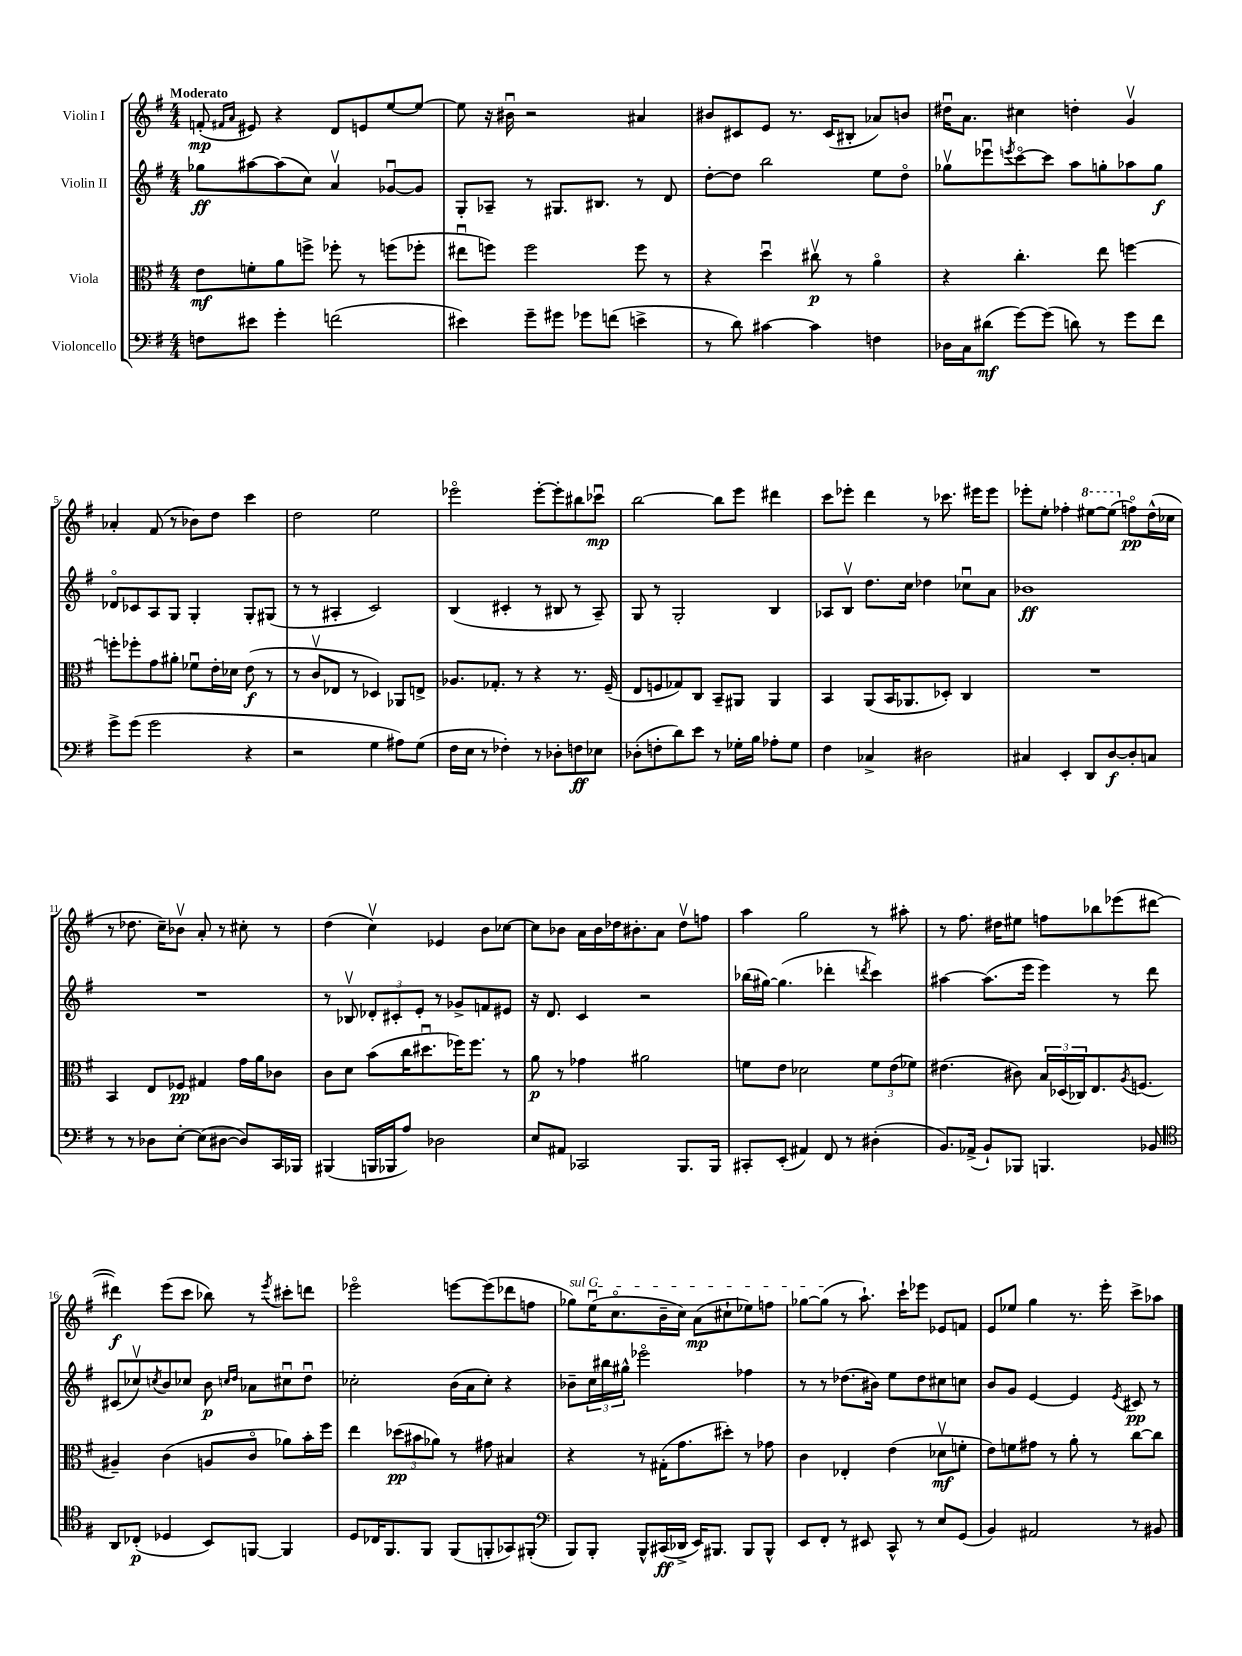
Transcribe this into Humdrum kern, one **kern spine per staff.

**kern	**kern	**kern	**kern
*staff4	*staff3	*staff2	*staff1
*clefF4	*clefC3	*clefG2	*clefG2
*k[f#]	*k[f#]	*k[f#]	*k[f#]
*M4/4	*M4/4	*M4/4	*M4/4
8F	8e	8gg-	(8f'
.	.	.	16qqf#
.	.	.	16qqa
8e#	8f'	[8aa#	8e#)
4g'	8a	(8aa#]	4r
.	8ff^	8cc)	.
(2f	8ff-'	4av	8d
.	8r	.	8e
.	(8ff	[8g-u	[8ee
.	8ff-'	8g-]	8ee_
=	=	=	=
4e#)	8ee#u	8G'	8ee]
.	8ff)	8A-~	16r
.	.	.	16b#u
8g~	2ff	8r	2r
8g#	.	8.G#	.
8g-	.	.	.
.	.	8.B#	.
(8f	.	.	.
4e^	8ff	8r	4a#
.	8r	8d	.
=	=	=	=
8r	4r	[8dd'	8b#
8d)	.	8dd]	8c#
[4c#	4ddu	2bb	8e
.	.	.	8.r
4c#]	8cc#v	.	.
.	.	.	(16c#
.	8r	.	8B#'
4F	4ao	8ee	8a-)
.	.	8ddo	8b
=	=	=	=
16D-	4r	8gg-v	16dd#u
16C	.	.	8.a
(8d#	.	8eee-u	.
.	.	8qeee	.
[8g)	4.cc'	[8ccco	4cc#
(8g]	.	8ccc]	.
8d)	.	8aa	4dd'
8r	8ee	8gg'	.
8g	[4ff	8aa-	4gv
8f#	.	8gg	.
=	=	=	=
8g^	8ff']	8d-o	4a-'
(8g	8ff-'	8c-	.
2g	8g	8A	(8f#
.	8a#'	8G	8r
.	8f-u	4G'	8b-)
.	16e'	.	8dd
.	16d-	.	.
4r	(8e	8G'	4ccc
.	8r	(8G#	.
=	=	=	=
2r	8r	8r	2dd
.	8cv	8r	.
.	8E-	4A#'	.
.	8r	.	.
4G	4D-)	2c)	2ee
8A#)	8AA-	.	.
(8G	8E^	.	.
=	=	=	=
16F#	8.A-	(4B	2eee-o
16E	.	.	.
8r	.	.	.
.	8.G-'	.	.
4F-')	.	4c#'	.
.	8r	.	.
8r	4r	8r	[8eee-'
8D-'	.	8B#	8eee-']
8F	8.r	8r	8bb#
8E-	.	8A~)	8ccc-u
.	(16F#~	.	.
=	=	=	=
(8D-'	8E	8G	[2bb
8F'	8F	8r	.
8d)	8G-)	2G'	.
8e	8C	.	.
8r	8BB~	.	8bb]
16G-'	8AA#	.	8eee
16B	.	.	.
8A-'	4AA#	4B	4ddd#
8G-	.	.	.
=	=	=	=
4F#	4BB	8A-	8ccc
.	.	8Bv	8eee-'
4C-^	(8AA	8.dd	4ddd
.	16BB	.	.
.	8.AA-	16cc	.
2D#	.	4dd-	8r
.	8D-')	.	8.ccc-
.	4C	8cc-u	.
.	.	.	16eee#
.	.	8a	8eee#
=	=	=	=
4C#	1r	1b-	8eee-'
.	.	.	8ee'
4EE'	.	.	4ff-'
8DD	.	.	[8eee#
[8D	.	.	(8eee#]
8D']	.	.	8ffo)
8C	.	.	(16dd^^
.	.	.	16cc-
=	=	=	=
8r	4BB	1r	8r
8r	.	.	8.dd-
8D-	8E	.	.
.	.	.	16cc~)
[8E'	8F-	.	8b-v
(8E]	4G#	.	8a'
[8D#	.	.	8r
8D#])	16g	.	8cc#'
.	16a	.	.
16CC	8c-	.	8r
16BBB-	.	.	.
=	=	=	=
(4BBB#	8c	8r	(4dd
.	8d	8B-v	.
16BBB	(8b	12d-'	4ccv)
16BBB-	.	.	.
.	.	12c#'	.
8A)	16cc	.	.
.	.	12e'	.
.	8.dd#u	.	.
2D-	.	8r	4e-
.	16ff-)	8g-^	.
.	8.ff-	.	.
.	.	8f	8b
.	8r	8e#	[8cc-
=	=	=	=
8E	8a	16r	8cc-]
.	.	8.d	.
8AA#	8r	.	8b-
2CC-	4g-	4c	16a
.	.	.	16b-
.	.	.	16dd-
.	.	.	8.b#'
.	2a#	2r	.
.	.	.	8a
8.BBB	.	.	8dd-v
.	.	.	8ff
16BBB	.	.	.
=	=	=	=
8CC#'	8f	(16bb-	4aa
.	.	[16gg#)	.
(8EE'	8e	(4.gg#]	.
4AA#)	2d-	.	2gg
8FF#	.	4ddd-'	.
8r	.	.	.
.	.	8qddd	.
(4D#'	12f	4ccc)	8r
.	(12e	.	.
.	.	.	8aa#'
.	12f-)	.	.
=	=	=	=
8.BB)	(4.e#	[4aa#	8r
.	.	.	8.ff#
(16AA-^	.	.	.
8BB`)	.	(8.aa#]	.
.	.	.	16dd#
8BBB-	8c#)	.	8ee#
.	.	16eee	.
4.BBB	24B	4eee)	8ff
.	(24D-	.	.
.	24C-)	.	.
.	8.E	.	8bb-
.	.	8r	(8eee-
.	8qA	.	.
.	(8.F	.	.
8BB-	.	8ddd	[8ddd#
=	=	=	=
*clefC4	*	*	*
8AA	4A#~)	(8c#	4ddd#])
(8C-'	.	8cc-v)	.
.	.	8qcc	.
4D-	(4c	8b	(8eee
.	.	8cc-	8ccc
8BB)	8A	8b	8bb-)
.	.	16qqcc	.
.	.	16qqdd	.
[8FF	8co	8a-	8r
.	.	.	8qeee
4FF]	8a-)	8cc#u	8ccc#'
.	16b'	8ddu	8ddd
.	16ff#	.	.
=	=	=	=
8D	4ee	2cc-'	2eee-o
16C-	.	.	.
8.FF#	.	.	.
.	(12dd-	.	.
.	12b#	.	.
8FF#	.	.	.
.	12a-)	.	.
(8FF#	8r	(16b	[8eee
.	.	16a	.
8FF'	8g#	8cc-')	(8eee]
8GG-)	4B#	4r	8ddd-
(8FF#'	.	.	8ff
=	=	=	=
*clefF4	*	*	*
8BBB)	4r	8b-~	8gg-)
8BBB'	.	24cc	(16eeu
.	.	24bb#	.
.	.	.	8.cco
.	.	24gg#^^	.
8BBB^^	8r	2eee-o	.
(16CC#	(16G#'	.	16b~
16DD-^	8.g	.	16cc)
16EE)	.	.	(8a
8.BBB#	.	.	.
.	8dd#')	.	8cc#`
8BBB#	8r	4ff-	8ee-)
8BBB#^^	8g-	.	8ff
=	=	=	=
8EE	4c	8r	[8gg-
8FF#'	.	8r	(8gg-]
8r	4E-'	(8.dd-	8r
8EE#	.	.	8.aa`)
.	.	16b#)	.
8CC^^	(4e	8ee	.
.	.	.	16ccc`
8r	.	8dd-	8eee-
8E	8d-v	8cc#	8e-
(8GG	8f'	8cc	8f
=	=	=	=
4BB)	8e)	8b	8e
.	8f	8g	8ee-
2AA#	8g#	[4e	4gg
.	8r	.	.
.	8a'	4e]	8.r
.	8r	.	.
.	.	.	16eee'
.	.	8qe	.
8r	[8cc	8c#	8ccc^
8BB#	8cc]	8r	8aa-
==	==	==	==
*-	*-	*-	*-
